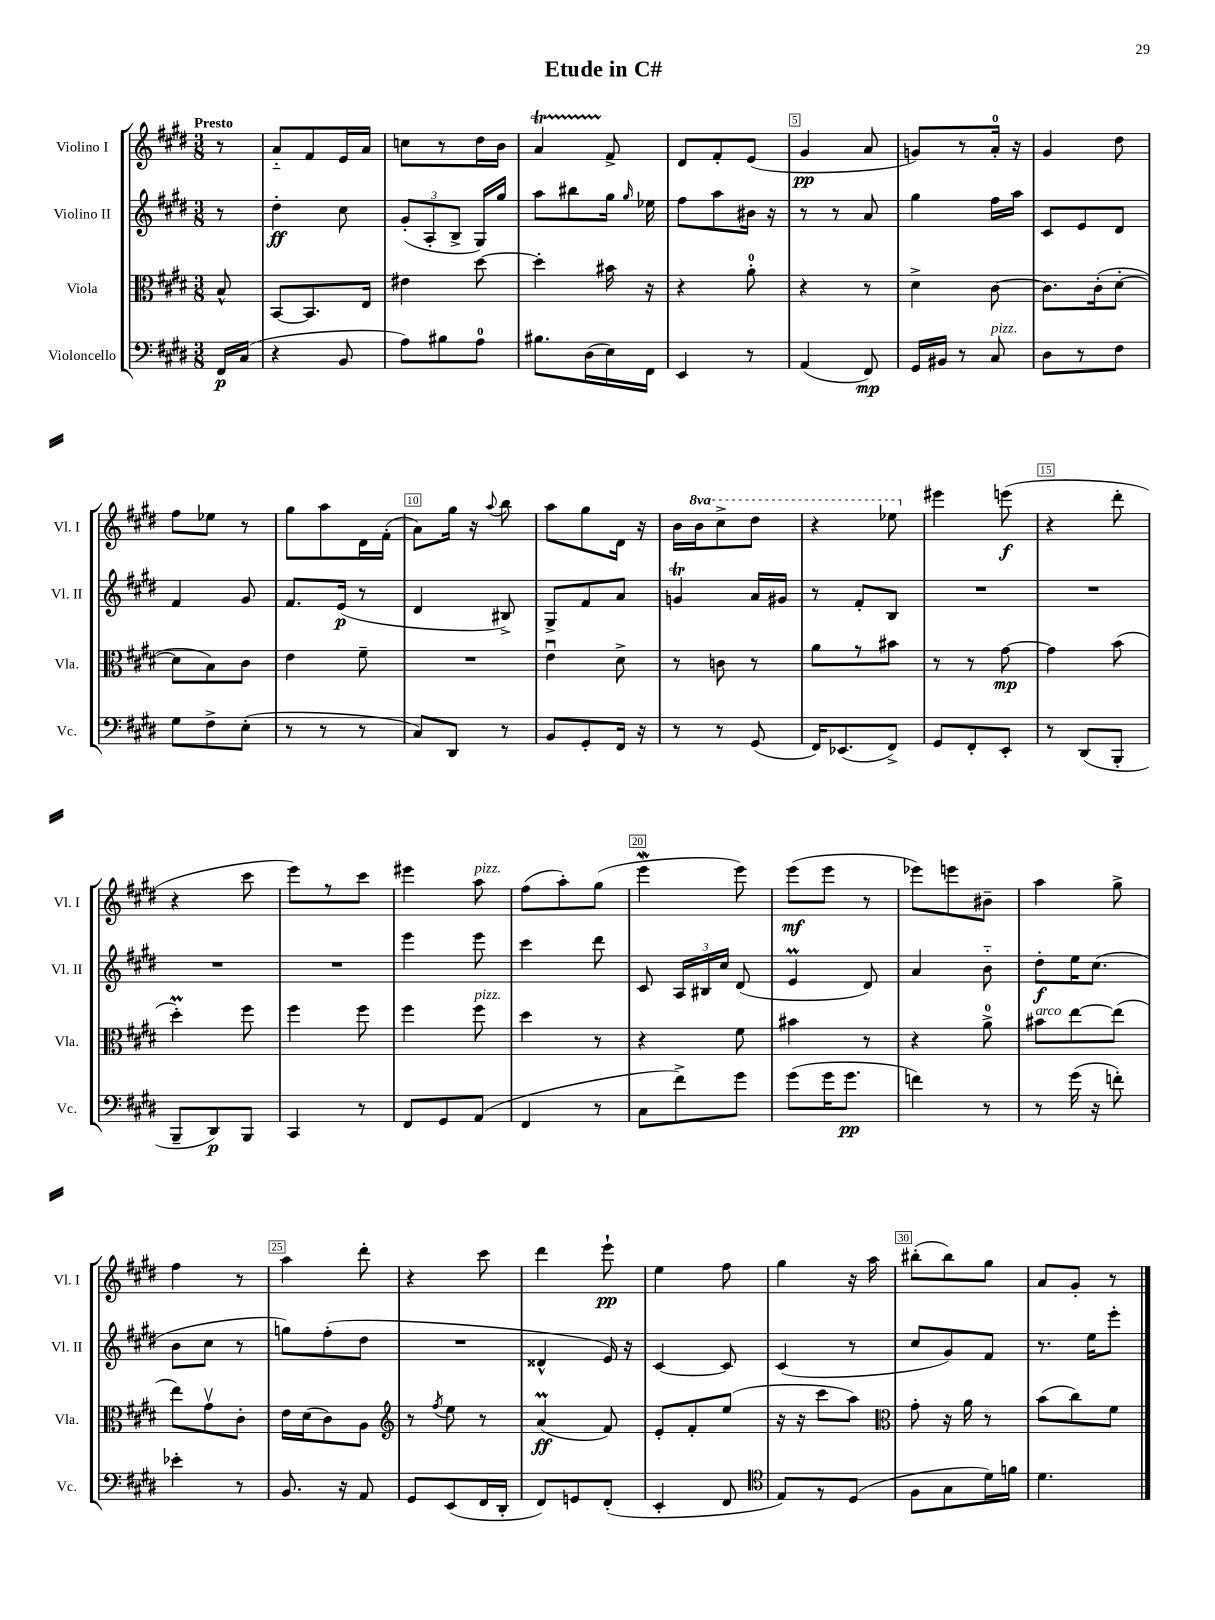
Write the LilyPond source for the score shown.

\header { title = "Etude in C#" }
<<
\new StaffGroup <<
\new Staff = "s0" \with { instrumentName = "Violino I" shortInstrumentName = "Vl. I" } {
    \clef treble \key e \major \numericTimeSignature \time 3/8 \set Staff.ottavationMarkups = #ottavation-simple-ordinals \partial 8 \tempo "Presto"
    \autoBeamOff r8 |
    a'8[-_ fis'8 e'16 a'16] |
    c''8[ r8 dis''16 b'16] |
    a'4\startTrillSpan fis'8->\stopTrillSpan |
    dis'8[ fis'8-. e'8]( |
    gis'4\pp a'8 |
    g'8[) r8 a'16]-0-. r16 |
    gis'4 dis''8 |
    fis''8[ ees''8] r8 |
    gis''8[ a''8 dis'16 fis'16]-.( |
    a'8[) gis''16] r16 \appoggiatura { a''8 } b''8 |
    a''8[ gis''8 dis'16] r16 |
    b'16[ \ottava #1 b''16 cis'''8-> dis'''8] |
    r4 ees'''8 \ottava #0 |
    eis'''4 e'''8\f( |
    r4 dis'''8-. |
    r4 cis'''8 |
    e'''8[) r8 cis'''8] |
    eis'''4 a''8^\markup { \italic "pizz." } |
    fis''8[( a''8-.) gis''8]( |
    e'''4\mordent e'''8) |
    e'''8[\mf( e'''8] r8 |
    ees'''8[) e'''8 bis'8]-- |
    a''4 gis''8-> |
    fis''4 r8 |
    a''4 dis'''8-. |
    r4 cis'''8 |
    dis'''4 e'''8-!\pp |
    e''4 fis''8 |
    gis''4 r16 a''16 |
    bis''8[-.( bis''8) gis''8] |
    a'8[ gis'8]-. r8 \bar "|." |
}
\new Staff = "s1" \with { instrumentName = "Violino II" shortInstrumentName = "Vl. II" } {
    \clef treble \key e \major \numericTimeSignature \time 3/8 \partial 8
    \autoBeamOff r8 |
    dis''4-.\ff cis''8 |
    \tuplet 3/2 { gis'8[-.( a8-. b8]-> } gis16[) gis''16] |
    a''8[ bis''8 gis''16] \grace { gis''16 } ees''16 |
    fis''8[ a''8 bis'16] r16 |
    r8 r8 a'8 |
    gis''4 fis''16[ a''16] |
    cis'8[ e'8 dis'8] |
    fis'4 gis'8 |
    fis'8.[ e'16]\p( r8 |
    dis'4 bis8->) |
    gis8[-> fis'8 a'8] |
    g'4\trill a'16[ gis'16] |
    r8 fis'8[-. b8] |
    R4. |
    R4. |
    R4. |
    R4. |
    e'''4 e'''8 |
    cis'''4 dis'''8 |
    cis'8 \tuplet 3/2 { a16[ bis16 cis''16] } dis'8( |
    e'4\prall dis'8) |
    a'4 b'8-_ |
    dis''8[-.\f e''16 cis''8.]( |
    b'8[ cis''8] r8 |
    g''8[) fis''8-.( dis''8] |
    R4. |
    disis'4-^ e'16) r16 |
    cis'4~ cis'8 |
    cis'4( r8 |
    cis''8[ gis'8) fis'8] |
    r8. e''16[ e'''8]-. \bar "|." |
}
\new Staff = "s2" \with { instrumentName = "Viola" shortInstrumentName = "Vla." } {
    \clef alto \key e \major \numericTimeSignature \time 3/8 \partial 8
    \autoBeamOff b8-^ |
    b,8[~ b,8. e16] |
    eis'4 dis''8~ |
    dis''4-. bis'16 r16 |
    r4 a'8-0-. |
    r4 r8 |
    dis'4-> cis'8~ |
    cis'8.[ cis'16-.( dis'8]~-. |
    dis'8[ b8) cis'8] |
    e'4 fis'8-- |
    R4. |
    e'4\downbow dis'8-> |
    r8 c'8 r8 |
    a'8[ r8 bis'8] |
    r8 r8 gis'8~\mp |
    gis'4 b'8( |
    dis''4-.\prall) fis''8 |
    fis''4 fis''8 |
    fis''4 fis''8^\markup { \italic "pizz." } |
    dis''4 r8 |
    r4 fis'8 |
    bis'4 r8 |
    r4 a'8-0-> |
    bis'8[^\markup { \italic "arco" } e''8~ e''8]( |
    e''8[) gis'8\upbow cis'8]-. |
    e'16[ dis'16( cis'8) a8] |
    \clef treble r8 \acciaccatura { fis''8 } e''8 r8 |
    a'4\prall\ff( fis'8) |
    e'8[-. fis'8-. e''8]( |
    r16 r16 cis'''8[ a''8]) |
    \clef alto gis'8-. r16 a'16 r8 |
    b'8[( cis''8) fis'8] \bar "|." |
}
\new Staff = "s3" \with { instrumentName = "Violoncello" shortInstrumentName = "Vc." } {
    \clef bass \key e \major \numericTimeSignature \time 3/8 \partial 8
    \autoBeamOff fis,16[\p cis16]( |
    r4 b,8 |
    a8[) bis8 a8]-0 |
    bis8.[ dis16( e16) fis,16] |
    e,4 r8 |
    a,4( fis,8\mp) |
    gis,16[ bis,16] r8 cis8^\markup { \italic "pizz." } |
    dis8[ r8 fis8] |
    gis8[ fis8-> e8]-.( |
    r8 r8 r8 |
    cis8[) dis,8] r8 |
    b,8[ gis,8-. fis,16] r16 |
    r8 r8 gis,8( |
    fis,16[) ees,8.( fis,8]->) |
    gis,8[ fis,8-. e,8]-. |
    r8 dis,8[( b,,8]-. |
    b,,8[-- dis,8\p) b,,8] |
    cis,4 r8 |
    fis,8[ gis,8 a,8]( |
    fis,4 r8 |
    cis8[ fis'8->) gis'8] |
    gis'8[( gis'16 gis'8.]\pp |
    f'4) r8 |
    r8 gis'16( r16 f'8-.) |
    ees'4-. r8 |
    b,8. r16 a,8 |
    gis,8[ e,8( fis,16 dis,16]-. |
    fis,8[) g,8 fis,8]-.( |
    e,4-. fis,8 |
    \clef tenor e8[) r8 dis8]( |
    fis8[ gis8 dis'16) f'16] |
    dis'4. \bar "|." |
}
>>
>>
\layout { \context { \Score \override BarNumber.break-visibility = ##(#f #t #t) barNumberVisibility = #(every-nth-bar-number-visible 5) \override BarNumber.stencil = #(make-stencil-boxer 0.1 0.3 ly:text-interface::print) } }
